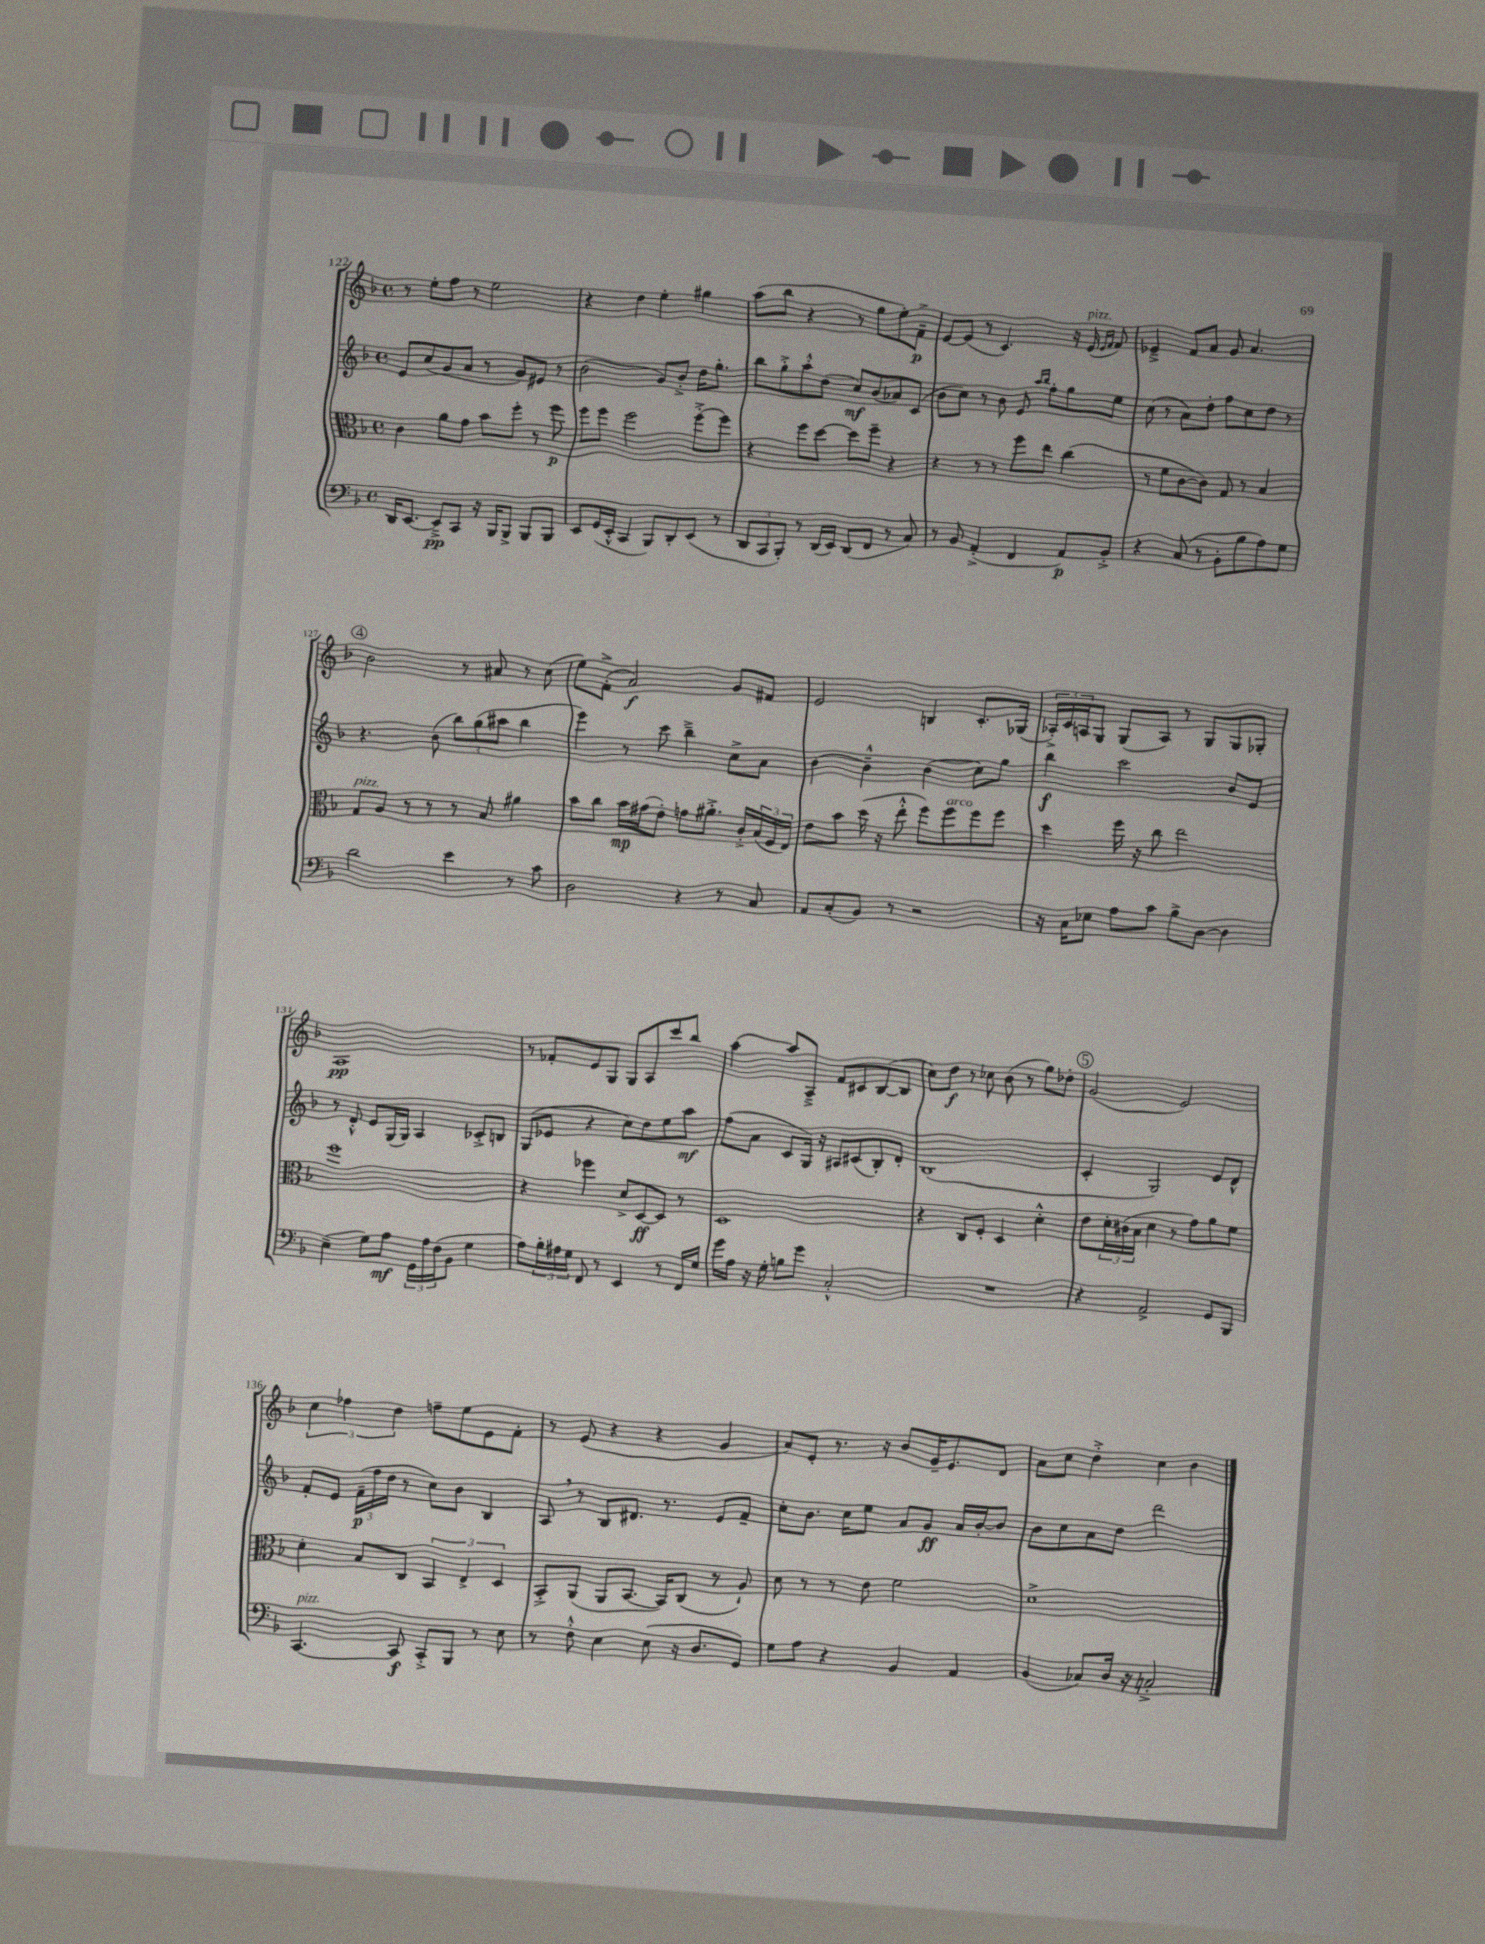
<<
\new StaffGroup <<
\new Staff = "s0" {
    \clef treble \key f \major \defaultTimeSignature \time 4/4
    r8 e''8-. f''8 r8 e''2 |
    r4 d''4 e''4-. gis''4 |
    a''8( bes''8 r4 r8 g''8 e''8-.) f'8--->\p |
    e'8~ e'8( r8 c'4.) r16 e'16^\markup { \italic "pizz." }( \grace { e'16 f'16 } f'8) |
    ees'4---> f'8 a'8 g'8 a'4. |
    \mark \markup { \circle "4" } bes'2 r8 ais'8 r8 c''8( |
    e''8) f'8-.->( a'2\f) g'8 fis'8 |
    e'2 b4 c'8.-. ges16( |
    \tuplet 3/2 { aes16-.->) c'16 a16 } g8 g8( a8) r8 g8 g8 ges8-. |
    a1\pp |
    r8 fes'8-. e'8 g8 g8 a8 c'''8 bes''8 |
    a''4~ a''8 a8---> f'8 cis'8 bes8~( bes8 |
    c''8) d''8\f r8 ces''8 bes'8( r8 g''8) des''8-. |
    \mark \markup { \circle "5" } g'2( e'2) |
    \tuplet 3/2 { c''4 fes''4 d''4 } f''8-- e''8 e'8 f'8-. |
    r8 e'8( r4 r4 g'4 |
    a'8) e'8-. r8. r16 bes'8 g'16-- e'8. d'8 |
    a'8 c''8 d''4-.-> c''4 bes'4 \bar "|." |
}
\new Staff = "s1" {
    \clef treble \key f \major \defaultTimeSignature \time 4/4
    e'8 c''8( g'8 a'8 r8 g'8) eis'8 r8 |
    bes'2( g'8) bes'8-.-> d''16 g''8.-. |
    bes''8 g''8-.-> a''8-.-^ d''8( c''8\mf) bes'8( aes'8) c'8( |
    bes'8 c''8) r8 bes'8 e'8 \grace { a''16 bes''16 } f''8-. g''8 e''8 |
    c''8( r8 a'8) d''8-. f''8 c''8 d''8 r8 |
    \mark \markup { \circle "4" } r4. bes'8( \tuplet 3/2 { bes''8) g''8( ais''8 } bes''4 |
    e'''4) r8 c'''8 bes''4---> c''8-> a'8 |
    bes'4~ bes'4---^ bes'4( c''8) g''8 |
    bes''4\f c'''2 bes'8 e'8 |
    r8 d'8-.-^ e'8 g16( g16) a4 ces'8-.-> b8 |
    g8( ees'8 r4 c''8) d''8 e''8 a''8\mf |
    f''8( a'8 c'8 g16) r16 ais8 cis'8( bes8-.) d'8-. |
    bes1( |
    \mark \markup { \circle "5" } c'4-. g2) e'8 d'8-^ |
    f'8-. e'8 \tuplet 3/2 { f'16--\p( f''16 d''16 } r8 c''8) bes'8 bes4 |
    a8 \breathe r8 bes8 dis'8. r8. e'8 f'8-- |
    c''8-. bes'8. c''16 e''8 a'8 g'8\ff a'16 bes'16~-. bes'8 |
    bes'8 c''8 a'8 d''8 d'''2 \bar "|." |
}
\new Staff = "s2" {
    \clef alto \key f \major \defaultTimeSignature \time 4/4
    c'4 a'8 g'8 bes'8 f''8-. r8 f''8\p |
    f''8 f''8 f''2 f''8~-.-> f''8 |
    r4 f''8 d''8~ d''8 f''8-- r4 |
    r4 r8 r8 f''8 e''8 c''4( |
    r8 f'8 c'8~ c'8) g8 r8 bes4 |
    \mark \markup { \circle "4" } g8^\markup { \italic "pizz." } a8 r8 r8 r8 bes8 ais'4 |
    bes'8 c''8 bes'16\mp gis'16( e'8-.) g'8 ais'8.-.-> c'16-.-> \tuplet 3/2 { bes16( f16 e16) } |
    e'8 bes'8 d''16( r16 e''8-.-^ f''8) f''8^\markup { \italic "arco" } f''8 f''8 |
    d''4 f''16 r16 c''8 e''2 |
    f''1 |
    r4 fes''4 d'8-> d8~\ff d8 r8 |
    d1 |
    r4 c8 f8-. d4 d'4-.-^ |
    \mark \markup { \circle "5" } e'8 \tuplet 3/2 { d'16-. cis'16( bes16 } d'4 r8 g'8) a'8 f'8 |
    d'4-. bes8 c8 \tuplet 3/2 { bes,4 e4-> d4 } |
    bes,8-.-> a,8( a,8 bes,8.~ bes,16) c8( r8 a8-!) |
    d'8 r8 r8 e'8 f'2 |
    d'1-> \bar "|." |
}
\new Staff = "s3" {
    \clef bass \key f \major \defaultTimeSignature \time 4/4
    d,16 e,8.~ e,8--->\pp c,8 r16 bes,,16 bes,,8-> bes,,8 bes,,8 |
    e,8 g,16( e,16-.-^ c,4 bes,,8) d,8-. e,8( r8 |
    \tuplet 3/2 { d,8 c,8 bes,,8-.) } r8 d,16( e,16) d,8( f,8 r8 c8) |
    r8 bes,8 a,4-.->( f,4 a,8\p) bes,8-.-> |
    r4 c8( r8 bes,8-. bes8 a8) g8 |
    \mark \markup { \circle "4" } d'2 e'4 r8 c'8 |
    d2 r4 r8 c8 |
    a,8 c8-.( bes,8) r8 r2 |
    r16 c16 ees8 a8 c'8 bes8-> d8~ d4 |
    e4--( g8) a8\mf \tuplet 3/2 { g,16 a16 f16( } bes,8 g4 |
    a8) \tuplet 3/2 { bes16-. ais16 g16 } f,8 r8 e,4 r8 f,16 g16 |
    g'16 a16 r16 g16-. b8 g'8 c2-.-^ |
    R1 |
    \mark \markup { \circle "5" } r4 a,2-> g,8 bes,,8 |
    c,4.~^\markup { \italic "pizz." } c,8\f c,8-.-> bes,,8 r8 e8 |
    r8 f8-.-^ e4 e8( r16 d8. g,8) |
    g8 a8 r4 bes,4 a,4 |
    bes,4( ces8) d16 r16 c2-.-> \bar "|." |
}
>>
>>
\layout { \context { \Score currentBarNumber = #122 } }
